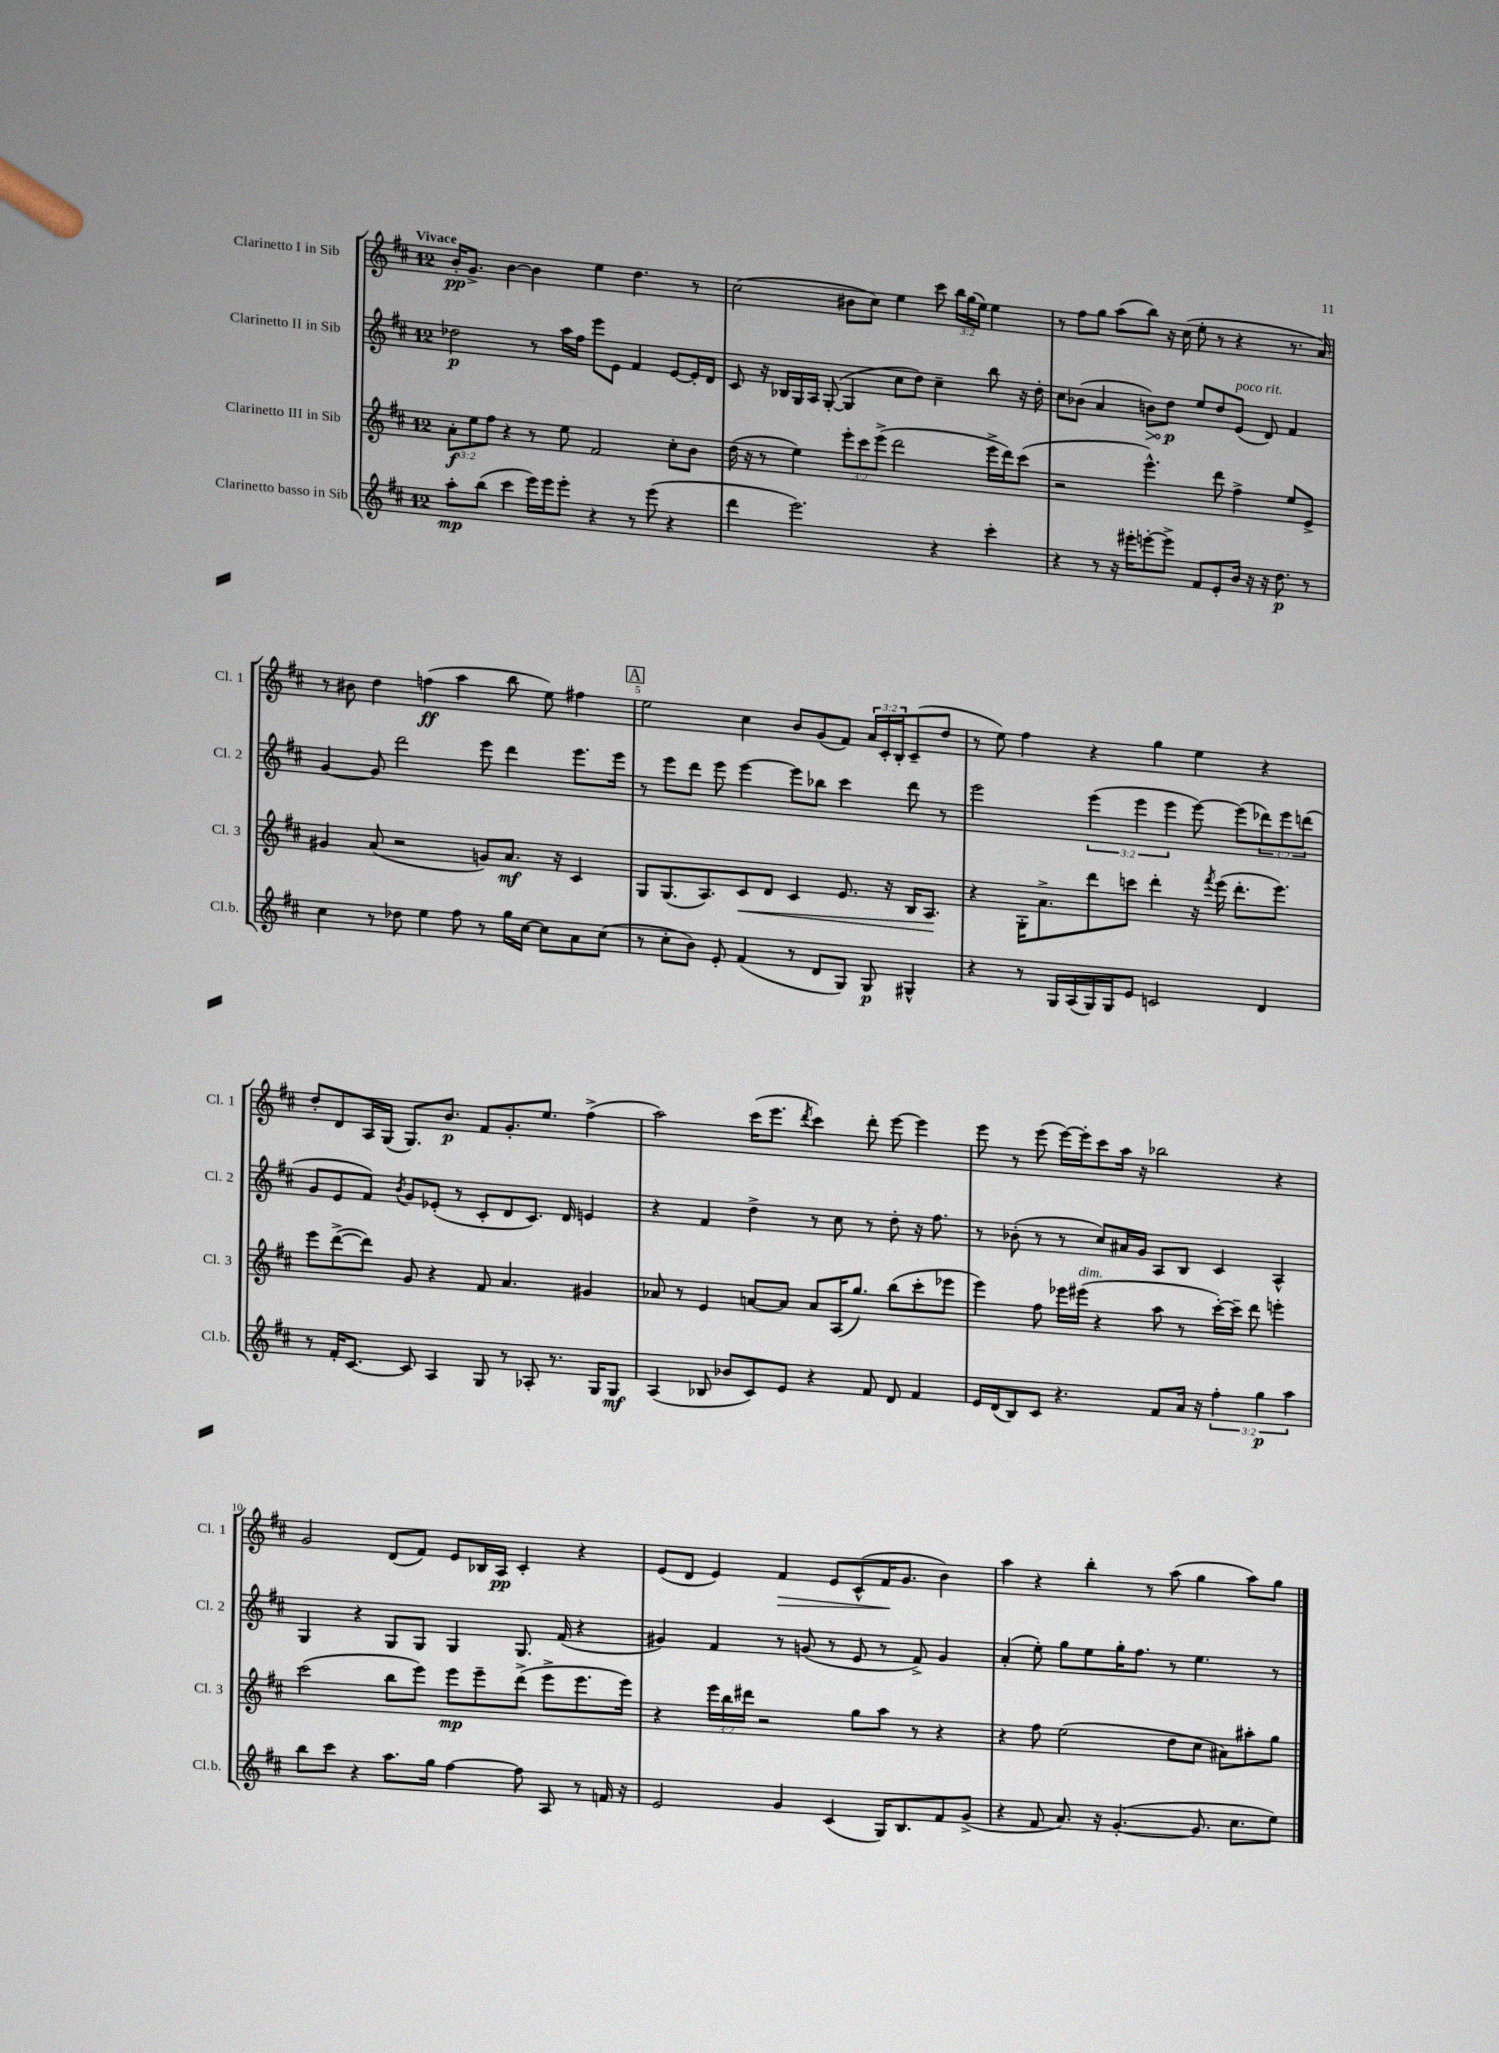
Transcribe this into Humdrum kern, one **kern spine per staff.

**kern	**dynam	**kern	**dynam	**kern	**dynam	**kern	**dynam
*part4	*part4	*part3	*part3	*part2	*part2	*part1	*part1
*staff4	*staff4	*staff3	*staff3	*staff2	*staff2	*staff1	*staff1
*I"Clarinetto basso in Sib	*	*I"Clarinetto III in Sib	*	*I"Clarinetto II in Sib	*	*I"Clarinetto I in Sib	*
*I'Cl.b.	*	*I'Cl. 3	*	*I'Cl. 2	*	*I'Cl. 1	*
*clefG2	*	*clefG2	*	*clefG2	*	*clefG2	*
*k[f#c#]	*	*k[f#c#]	*	*k[f#c#]	*	*k[f#c#]	*
*M12/8	*	*M12/8	*	*M12/8	*	*M12/8	*
=1	=1	=1	=1	=1	=1	=1	=1
!	!	!	!	!	!	!LO:TX:a:B:t=Vivace	!
8aa'\L	mp	12a'\L	f	2dd-X\	p	16b'/KL	pp
.	.	.	.	.	.	8.g^/J	.
.	.	12ee\	.	.	.	.	.
(8bb\J	.	.	.	.	.	.	.
.	.	12ff#\J	.	.	.	.	.
4ccc#\	.	4r	.	.	.	[4b\	.
16eee\LL)	.	8r	.	8r	.	4b\]	.
16eee\J	.	.	.	.	.	.	.
8eee'\J	.	8ee\	.	16aa\LL	.	.	.
.	.	.	.	16ff#\JJ	.	.	.
4r	.	2f#/	.	8eee\L	.	4ee\	.
.	.	.	.	8e\J	.	.	.
8r	.	.	.	4f#/	.	4.dd\	.
(8eee\	.	.	.	.	.	.	.
4r	.	8cc#'\L	.	[8e/L	.	.	.
.	.	8b\J	.	16e'/L]	.	8r	.
.	.	.	.	16d/JJ	.	.	.
=2	=2	=2	=2	=2	=2	=2	=2
4ddd\	.	(16dd\	.	8c#/	.	(2cc#\	.
.	.	16r	.	.	.	.	.
.	.	8r	.	16r	.	.	.
.	.	.	.	16B-X/LL	.	.	.
2.eee\)	.	4ee\)	.	16G/	.	.	.
.	.	.	.	16A/JJ	.	.	.
.	.	.	.	([8G'/	.	.	.
.	.	12eee'\L	.	4G/]	.	8b#X\L	.
.	.	12ccc#\	.	.	.	.	.
.	.	.	.	.	.	8cc#\J)	.
.	.	(12eee^\J	.	.	.	.	.
.	.	2ddd\	.	8cc#\L	.	4ee\	.
.	.	.	.	8dd\J)	.	.	.
4r	.	.	.	4cc#~\	.	8ccc#\	.
.	.	.	.	.	.	24bb\LL	.
.	.	.	.	.	.	(24gg\	.
.	.	.	.	.	.	24ee\JJ)	.
4ccc#'\	.	16eee^\LL	.	8bb\	.	4ee\	.
.	.	16ddd\J)	.	.	.	.	.
.	.	(8ccc#\J	.	16r	.	.	.
.	.	.	.	16dd'\	.	.	.
=3	=3	=3	=3	=3	=3	=3	=3
4r	.	2r	.	8cc#\L	.	8r	.
.	.	.	.	(8b-X\J	.	8ff#\L	.
8r	.	.	.	4a/	.	8gg\J	.
16r	.	.	.	.	.	(8aa\L	.
16eee#X'\KL	.	.	.	.	.	.	.
!	!	!	!	!	!LO:HP:b	!	!
[8eeen'\	.	4.eee^^\)	.	8bn\L)	>	8bb\J)	.
8eee^\J]	.	.	.	8dd\J	p	16r	.
.	.	.	.	.	.	(16cc#\	.
8f#/L	.	.	.	8ee/L	]	8ee'\	.
8e'/	.	8ddd\	.	8dd/	.	8r	.
!	!	!	!	!LO:TX:a:i:t=poco rit.	!	!	!
16b/Jk	.	4ff#^\	.	(8e/J	.	4r	.
16r	.	.	.	.	.	.	.
16r	.	.	.	8d/)	.	.	.
8.dd\	p	.	.	.	.	.	.
.	.	8ee/L	.	4f#/	.	8.r	.
8r	.	8e^/J	.	.	.	.	.
.	.	.	.	.	.	16a/)	.
!!LO:LB:g=z
=4	=4	=4	=4	=4	=4	=4	=4
4cc#\	.	4g#X/	.	[4g/	.	8r	.
.	.	.	.	.	.	8b#X\	.
8r	.	(8a/	.	8g/]	.	4dd\	.
8dd-X\	.	2r	.	2ddd\	.	.	.
4ee\	.	.	.	.	.	(4ffn\	ff
8ff#\	.	.	.	.	.	4aa\	.
8r	.	8gn/L)	.	8eee\	.	.	.
16gg\LL	.	8.a/J	mf	4ddd\	.	8bb\	.
[16cc#\JJ	.	.	.	.	.	.	.
8cc#\L]	.	.	.	.	.	8ee\)	.
.	.	16r	.	.	.	.	.
8a\	.	4c#/	.	8.eee\L	.	4ff#X\	.
(8cc#\J	.	.	.	.	.	.	.
.	.	.	.	16eee\Jk	.	.	.
!!LO:REH:place=s1:t=A
=5	=5	=5	=5	=5	=5	=5	=5
8r	.	8G/L	.	8r	.	2ee\	.
8cc#'\L	.	(8.G/	.	8eee\L	.	.	.
8b\J)	.	.	.	8ddd\J	.	.	.
.	.	8.A/)	.	.	.	.	.
8e'/	.	.	.	8eee\	.	.	.
!	!	!	!LO:HP:b	!	!	!	!
(4f#/	.	8c#/	<	[4eee\	.	4cc#\	.
.	.	8d/J	.	.	.	.	.
8r	.	4c#/	.	8eee\L]	.	8b/L	.
8d/L	.	.	.	8bb-X\J	.	(8g/	.
8G/J)	.	8.e/	.	4ccc#\	.	8f#/J)	.
8G/	p	.	.	.	.	24a/LL	.
.	.	.	.	.	.	24c#'/	.
.	.	16r	.	.	.	.	.
.	.	.	.	.	.	24B'/J	.
4G#X^^/	.	16B/KL	.	8ddd\	.	(8c#~/	.
.	.	8.A/J	.	.	.	.	.
.	.	.	.	8r	.	8dd/J	.
.	.	.	[	.	.	.	.
=6	=6	=6	=6	=6	=6	=6	=6
4r	.	4r	.	2eee\	.	8r	.
.	.	.	.	.	.	8ee\)	.
8r	.	16G'\KL	.	.	.	4ff#\	.
.	.	8.a^\	.	.	.	.	.
16G/LL	.	.	.	.	.	.	.
(16A/	.	.	.	.	.	.	.
16G/)	.	8ddd\	.	(6eee\	.	4r	.
16G/J	.	.	.	.	.	.	.
8e/J	.	8cccn\J	.	.	.	.	.
.	.	.	.	6eee\	.	.	.
2cn/	.	4ddd'\	.	.	.	4gg\	.
.	.	.	.	6eee\	.	.	.
.	.	16r	.	[8eee\)	.	4ee\	.
.	.	8qfff#/	.	.	.	.	.
.	.	(16eee\	.	.	.	.	.
.	.	8.ddd'\L	.	(8eee\L]	.	.	.
4d/	.	.	.	12ddd-X\)	.	4r	.
.	.	8.eee\J)	.	.	.	.	.
.	.	.	.	12eee\	.	.	.
.	.	.	.	(12dddn\J	.	.	.
!!LO:LB:g=z
=7	=7	=7	=7	=7	=7	=7	=7
8r	.	8eee\L	.	8g/L	.	8dd'/L	.
16f#'/KL	.	([8ddd^\	.	8e/	.	8d/	.
[8.c#/J	.	.	.	.	.	.	.
.	.	8ddd\J])	.	8f#/J)	.	16A/L	.
.	.	.	.	.	.	(16G/JJ	.
.	.	.	.	8qb/	.	.	.
8c#/]	.	8g/	.	8g/L	.	8.G/L)	.
4A/	.	4r	.	(8e-X'/J	.	.	.
.	.	.	.	.	.	8.b/J	p
.	.	.	.	8r	.	.	.
8G/	.	8f#/	.	8c#'/L	.	8f#/L	.
8r	.	4.a/	.	8d/	.	8.g'/	.
8A-X'/	.	.	.	8.c#/J)	.	.	.
.	.	.	.	.	.	8.ee/J	.
8.r	.	.	.	.	.	.	.
.	.	.	.	16d/	.	.	.
.	.	4g#X/	.	4en/	.	(4ff#^\	.
16G/KL	.	.	.	.	.	.	.
8G/J	mf	.	.	.	.	.	.
=8	=8	=8	=8	=8	=8	=8	=8
(4A/	.	8a-X/	.	4r	.	2aa\)	.
.	.	8r	.	.	.	.	.
8B-X/	.	4e/	.	4f#/	.	.	.
8b-X/L	.	.	.	.	.	.	.
8c#/)	.	[8an/L	.	4dd^\	.	(16ccc#\KL	.
.	.	.	.	.	.	8.eee\J	.
8e/J	.	8a/J]	.	.	.	.	.
.	.	.	.	.	.	8qddd/	.
4r	.	8a/L	.	8r	.	4ccc#\)	.
.	.	(16A/K	.	8cc#\	.	.	.
.	.	8.gg/J)	.	.	.	.	.
8f#/	.	.	.	8r	.	8ddd'\	.
8d/	.	(8bb\L	.	8dd'\	.	[8eee\	.
4f#/	.	8ccc#'\	.	16r	.	4eee\]	.
.	.	.	.	8.ff#\	.	.	.
.	.	8eee-X\J	.	.	.	.	.
=9	=9	=9	=9	=9	=9	=9	=9
16e/LL	.	4eee\)	.	8r	.	8eee\	.
(16d/J	.	.	.	.	.	.	.
8B/)	.	.	.	(8b-X'\	.	8r	.
8c#/J	.	8ff#\	.	8r	.	(8eee\	.
4.r	.	16eee-X\LL	.	8r	.	[16eee\LL)	.
!	!	!LO:TX:a:i:t=dim.	!	!	!	!	!
.	.	(16eee#X\JJ	.	.	.	16eee'\J]	.
.	.	4r	.	8cc#/L)	.	8ccc#\	.
.	.	.	.	16a#X/L	.	16aa\Jk	.
.	.	.	.	16g/JJ	.	16r	.
8f#/L	.	8aa\	.	8A/L	.	2bb-X\	.
16a/Jk	.	8r	.	8B/J	.	.	.
16r	.	.	.	.	.	.	.
6ff#'\	.	[16ccc#'\LL)	.	4c#/	.	.	.
.	.	16ccc#~\JJ]	.	.	.	.	.
.	.	8ddd\	.	.	.	.	.
6gg\	p	.	.	.	.	.	.
.	.	4eeen'\	.	4A^^/	.	4r	.
6aa\	.	.	.	.	.	.	.
!!LO:LB:g=z
=10	=10	=10	=10	=10	=10	=10	=10
8bb\L	.	(2ccc#\	.	4G/	.	2g/	.
8ccc#\J	.	.	.	.	.	.	.
4r	.	.	.	4r	.	.	.
8.aa\L	.	8bb\L	.	8G/L	.	(8d/L	.
.	.	8eee\J)	.	8G/J	.	8f#/J)	.
16gg\Jk	.	.	.	.	.	.	.
[4ff#\	.	8eee\L	mp	4G/	.	8e/L	.
.	.	8eee~\	.	.	.	16B-X/L	.
.	.	.	.	.	.	16A/JJ	pp
8ff#\]	.	(8ddd^\J	.	8.G/	.	4c#'/	.
8A/	.	8eee^\L	.	.	.	.	.
.	.	.	.	(16f#/	.	.	.
8r	.	8.eee\	.	4r	.	4r	.
16fn/	.	.	.	.	.	.	.
16r	.	16eee\Jk)	.	.	.	.	.
=11	=11	=11	=11	=11	=11	=11	=11
2e/	.	4r	.	4g#X/)	.	(8e/L	.
.	.	.	.	.	.	8d/J	.
.	.	24eee\LL	.	4f#/	.	4e/)	.
.	.	24bb\	.	.	.	.	.
.	.	24ddd#X\JJ	.	.	.	.	.
.	.	2r	.	.	.	.	.
!	!	!	!	!	!	!	!LO:HP:b
4g/	.	.	.	8r	.	4f#/	>
.	.	.	.	(8gn/	.	.	.
(4c#/	.	.	.	8r	.	8e/L	.
.	.	8gg\L	.	8e/	.	(8c#^^/	.
16G/KL)	.	8aa\J	.	8r	.	16f#/K	.
8.B/	.	.	.	.	.	8.g/J	]
.	.	8r	.	8f#^/)	.	.	.
8f#/	.	4r	.	4g/	.	4b\)	.
(8g^/J	.	.	.	.	.	.	.
=12	=12	=12	=12	=12	=12	=12	=12
4r	.	4r	.	(4a'/	.	4aa\	.
8f#/	.	8ff#\	.	8ee'\)	.	4r	.
8.a/)	.	(2ee\	.	8gg\L	.	.	.
.	.	.	.	8ee\	.	4bb'\	.
16r	.	.	.	.	.	.	.
([4.g'/	.	.	.	16gg'\K	.	.	.
.	.	.	.	8.ff#\J	.	.	.
.	.	.	.	.	.	8r	.
.	.	8dd\L	.	8r	.	(8aa\	.
8.g/]	.	8cc#\J	.	4.ee\	.	4gg\	.
.	.	8a#X\L)	.	.	.	.	.
8.cc#\L	.	.	.	.	.	.	.
.	.	8aa#X'\	.	.	.	8aa\L)	.
8ee\J)	.	8gg\J	.	8r	.	8gg\J	.
==	==	==	==	==	==	==	==
*-	*-	*-	*-	*-	*-	*-	*-
